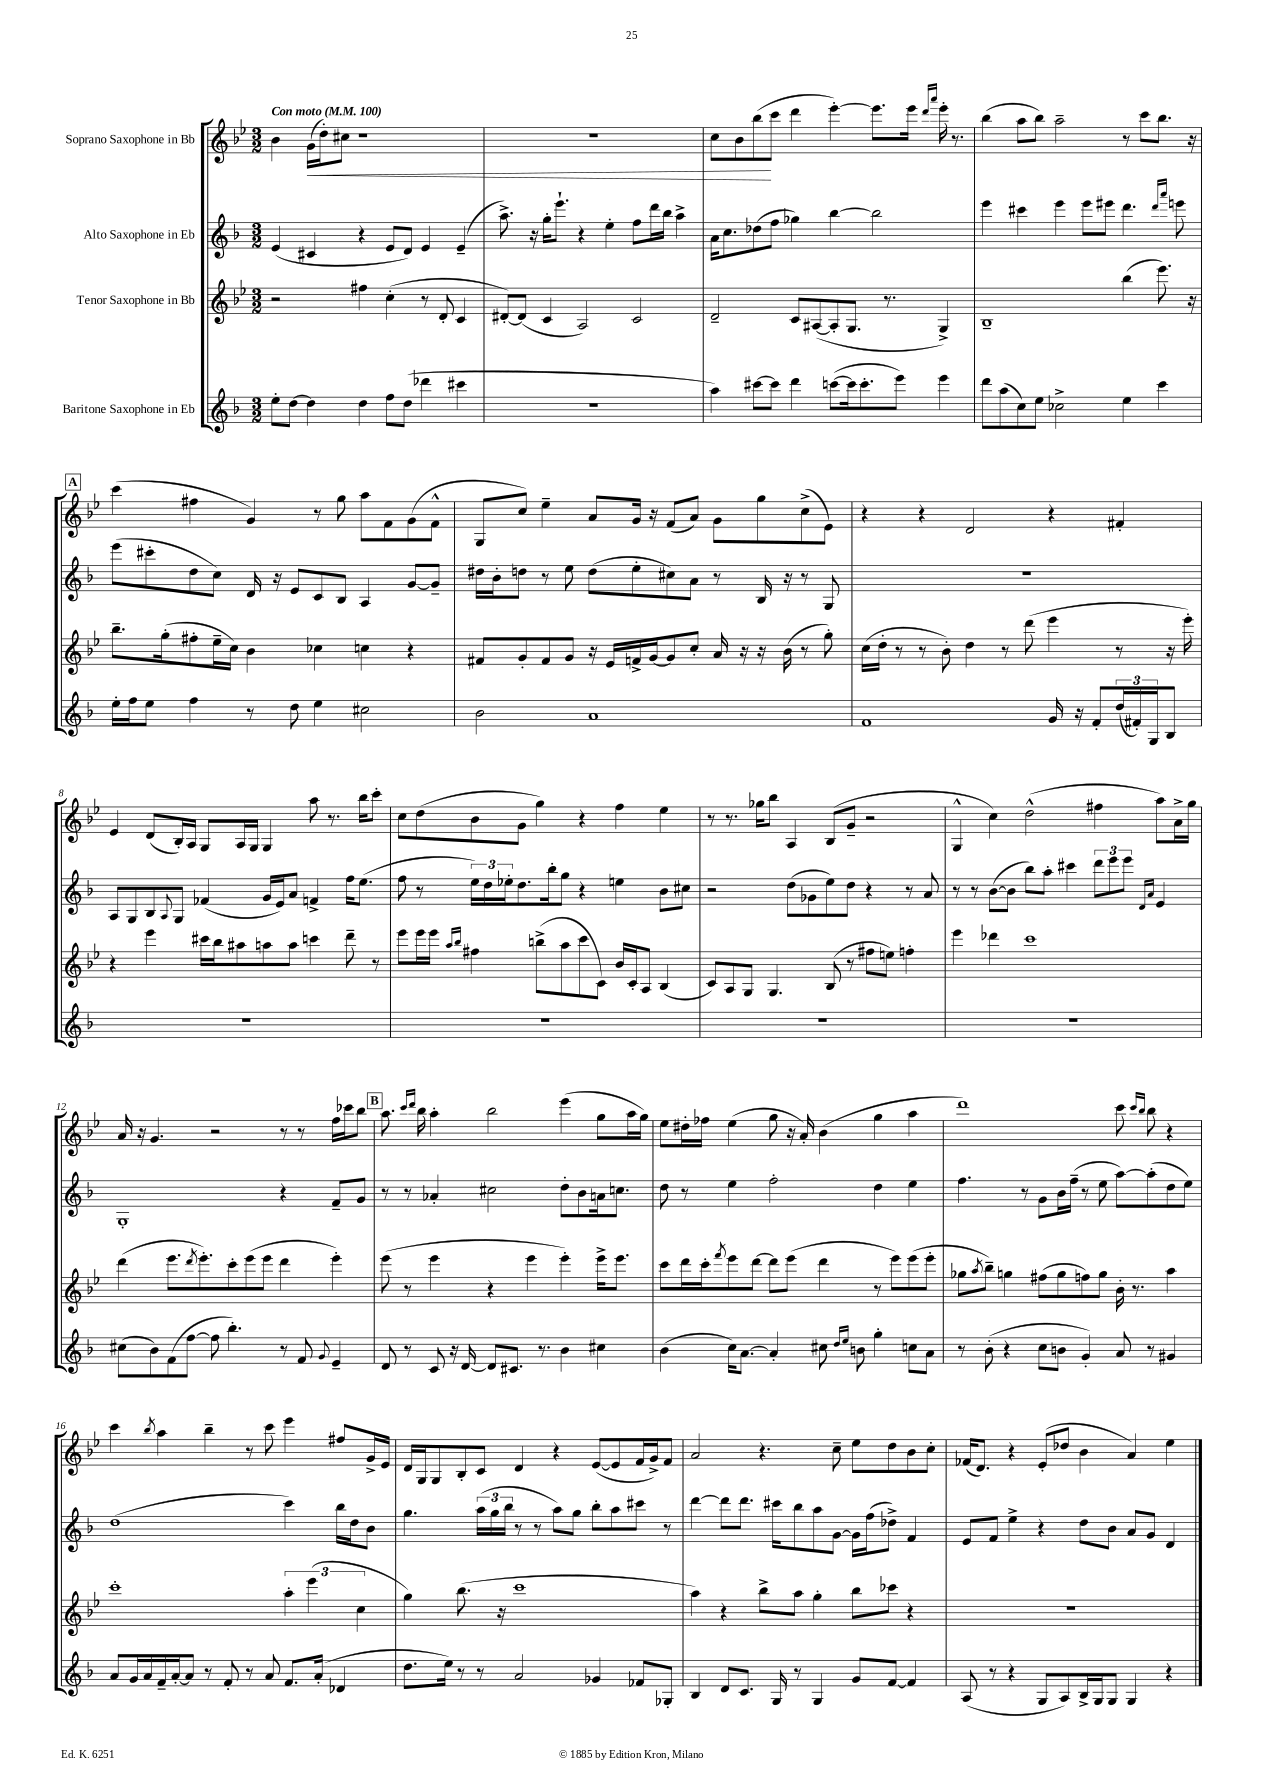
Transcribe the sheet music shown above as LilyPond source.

<<
\new StaffGroup <<
\new Staff = "s0" \with { instrumentName = "Soprano Saxophone in Bb" } {
    \clef treble \key bes \major \numericTimeSignature \time 3/2 \tempo "Con moto" 4 = 100
    bes'4 g'16\<( d''16-.) cis''8 r1 |
    r1. |
    c''8 bes'8 bes''8\!( c'''8 d'''4 ees'''4~-.) ees'''8. ees'''16 \grace { d'''16 a'''16 } ees'''16-. r8. |
    bes''4( a''8 bes''8) a''2-- r8 c'''8 bes''8. r16 |
    \mark \markup { \box "A" } c'''4( fis''4 g'4) r8 g''8 a''8 f'8 g'8( f'8-^ |
    g8 c''8) ees''4-- a'8 g'16 r16 f'8( a'8) g'8 g''8 c''8->( ees'8) |
    r4 r4 d'2 r4 fis'4-. |
    ees'4 d'8( bes16-.) a16 g8 a16 g16 g4 a''8 r8. bes''16 c'''8-. |
    c''8 d''8( bes'8 g'8 g''4) r4 f''4 ees''4 |
    r8 r8. ges''16 bes''8 a4 bes8( g'8-- r2 |
    g4-^ c''4) d''2-^( fis''4 a''8) a'16-> g''16 |
    a'16 r16 g'4. r2 r8 r8 f''16 ces'''16 bes''8 |
    \mark \markup { \box "B" } a''8. \grace { c'''16 d'''16 } bes''16 a''4-. bes''2 ees'''4( g''8 a''16 g''16) |
    ees''8 dis''16-. fes''16 ees''4( g''8 r16 a'16-.) bes'4( g''4 a''4 |
    d'''1) c'''8 \grace { c'''16 bes''16 } bes''8 r4 |
    c'''4 \acciaccatura { bes''8 } a''4 bes''4-- r8 c'''8 ees'''4 fis''8 g'16-> ees'16 |
    d'16 g16 g8 bes8-. c'8 d'4 r4 ees'8~( ees'8 f'16 g'16->) f'8 |
    a'2 r4. c''8-- ees''8 d''8 bes'8 c''8-. |
    fes'16( d'8.) r4 ees'8-.( des''8 bes'4 a'4) ees''4 \bar "|." |
}
\new Staff = "s1" \with { instrumentName = "Alto Saxophone in Eb" } {
    \clef treble \key f \major \numericTimeSignature \time 3/2
    e'4( cis'4 r4 e'8 d'8) e'4 e'4--( |
    a''8.->) r16 g''16-. e'''8.-! r4 e''4-. f''8 d'''16 bes''16 a''4-> |
    a'16 c''8. des''8( f''8 ges''4) bes''4~ bes''2 |
    e'''4 cis'''4 e'''4 e'''8 eis'''8 d'''4. \grace { d'''16 a'''16 } e'''8 |
    \mark \markup { \box "A" } e'''8( cis'''8-. d''8 c''8) d'16 r16 e'8 c'8 bes8 a4 g'8~ g'8-- |
    dis''16 bes'16-. d''8 r8 e''8 d''8( e''8-. cis''8) a'8 r8 bes16 r16 r8 g8 |
    R1. |
    a8 g8 bes8 \appoggiatura { a8 } g8 fes'4( g'16 e'16) a'8 f'4-> f''16 e''8.( |
    f''8 r8 \tuplet 3/2 { e''16) d''16 ees''16-. } d''8. bes''16-. g''8 r4 e''4 bes'8 cis''8 |
    r2 d''8( ges'8 e''8) d''8 r4 r8 a'8 |
    r8 r8 bes'8~( bes'8 bes''8) a''8-. cis'''4 \tuplet 3/2 { d'''8 e'''8 e'''8 } \grace { d'16 a'16 } e'4 |
    g1-. r4 f'8-- g'8 |
    \mark \markup { \box "B" } r8 r8 aes'4-. cis''2 d''8-. bes'8 a'16 c''8. |
    d''8 r8 e''4 f''2-. d''4 e''4 |
    f''4. r8 g'8 bes'16 f''16--( r8 e''8 a''8~) a''8-.( d''8 e''8) |
    d''1( c'''4) bes''16 d''16 bes'8 |
    g''4. \tuplet 3/2 { a''16( g''16 bes''16 } r8 r8 a''8) g''8 bes''8-. a''8 cis'''8 r8 |
    d'''4~ d'''8 d'''8. cis'''16 bes''8 a''8 g'8~ g'16 f''16( des''8->) f'4 |
    e'8 f'8 e''4-> r4 d''8 bes'8 a'8 g'8 d'4 \bar "|." |
}
\new Staff = "s2" \with { instrumentName = "Tenor Saxophone in Bb" } {
    \clef treble \key bes \major \numericTimeSignature \time 3/2
    r2 fis''4 c''4-.( r8 d'8-. c'4 |
    dis'8~-.) dis'8( c'4 a2) c'2 |
    d'2-- c'8 ais8~( ais8-. g8. r8. g4->) |
    bes1-- bes''4( ees'''8.) r16 |
    \mark \markup { \box "A" } bes''8.-- g''16-.( fis''8-. ees''16-- c''16) bes'4 ces''4 c''4 r4 |
    fis'8 g'8-. fis'8 g'8 r16 ees'16 f'16-> g'16~ g'8 c''8-. a'16 r16 r16 bes'16( r8 g''8-.) |
    c''16( d''16-. r8 r8 bes'8-.) d''4 r8 d'''8( ees'''4 r8 r16 ees'''16-.) |
    r4 ees'''4 cis'''16 bes''16 ais''8 a''8 a''8 c'''4 d'''8-- r8 |
    ees'''8 ees'''16 ees'''16 \grace { a''16 bes''16 } fis''4 b''8->( a''8 c'''8 c'8) bes'16 c'16-. a8 bes4( |
    c'8) a8 g8 g4. bes8( r8 fis''8 e''8) f''4-. |
    ees'''4 des'''4 c'''1 |
    d'''4( ees'''8. \acciaccatura { d'''8 } ees'''8.-.) c'''8-. ees'''8( ees'''8 d'''4 ees'''4-.) |
    \mark \markup { \box "B" } ees'''8( r8 ees'''4 r4 ees'''4 ees'''4-.) ees'''16-> ees'''8. |
    c'''8 d'''16 c'''16-. \acciaccatura { f'''8 } ees'''8 d'''8~ d'''8 ees'''8( d'''4 r8 ees'''8) ees'''8( ees'''8-. |
    ges''8 \acciaccatura { a''8 } bes''8--) g''4 fis''8( g''8 f''8) g''8 bes'16-. r8. a''4 |
    c'''1-. \tuplet 3/2 { a''4-. ees'''4( c''4 } |
    g''4) bes''8.( r16 c'''1 |
    a''4) r4 bes''8-> a''8 g''4-. bes''8 ces'''8 r4 |
    R1. \bar "|." |
}
\new Staff = "s3" \with { instrumentName = "Baritone Saxophone in Eb" } {
    \clef treble \key f \major \numericTimeSignature \time 3/2
    e''8-. d''8~ d''4 d''4 f''8 d''8( des'''4 cis'''4 |
    R1. |
    a''4) cis'''8~ cis'''8 d'''4 c'''8~( c'''16 c'''8.-. e'''8) e'''4 |
    d'''8 a''8( c''8) e''8 ces''2-> e''4 c'''4 |
    \mark \markup { \box "A" } e''16-. f''16 e''8 f''4 r8 d''8 e''4 cis''2 |
    bes'2 a'1 |
    f'1 g'16 r16 f'8-. \tuplet 3/2 { d''16( fis'16-.) g16 } bes8 |
    R1. |
    R1. |
    R1. |
    R1. |
    cis''8( bes'8) f'8( f''8~ f''8 bes''4.-.) r8 f'8 \appoggiatura { g'8 } e'4-- |
    \mark \markup { \box "B" } d'8 r8 c'8 r16 d'16~ d'8 cis'8. r8. bes'4 cis''4 |
    bes'4( c''16) a'8.~ a'4-. cis''8 \grace { d''16 e''16 } b'8 g''4-. c''8 a'8 |
    r8 bes'8-.( r4 c''8 b'8 g'4-.) a'8 r8 gis'4 |
    a'8 g'16 a'16 f'16-- a'16~-. a'8 r8 f'8-. r8 a'8 f'8. a'16-.( des'4 |
    d''8. e''16) r8 r8 a'2 ges'4 fes'8 ges8-. |
    bes4 d'8 c'8. g16 r8 g4 g'8 f'8~ f'4 |
    a8( r8 r4 g8 a8) bes16-> g16 g8 g4 r4 \bar "|." |
}
>>
>>
